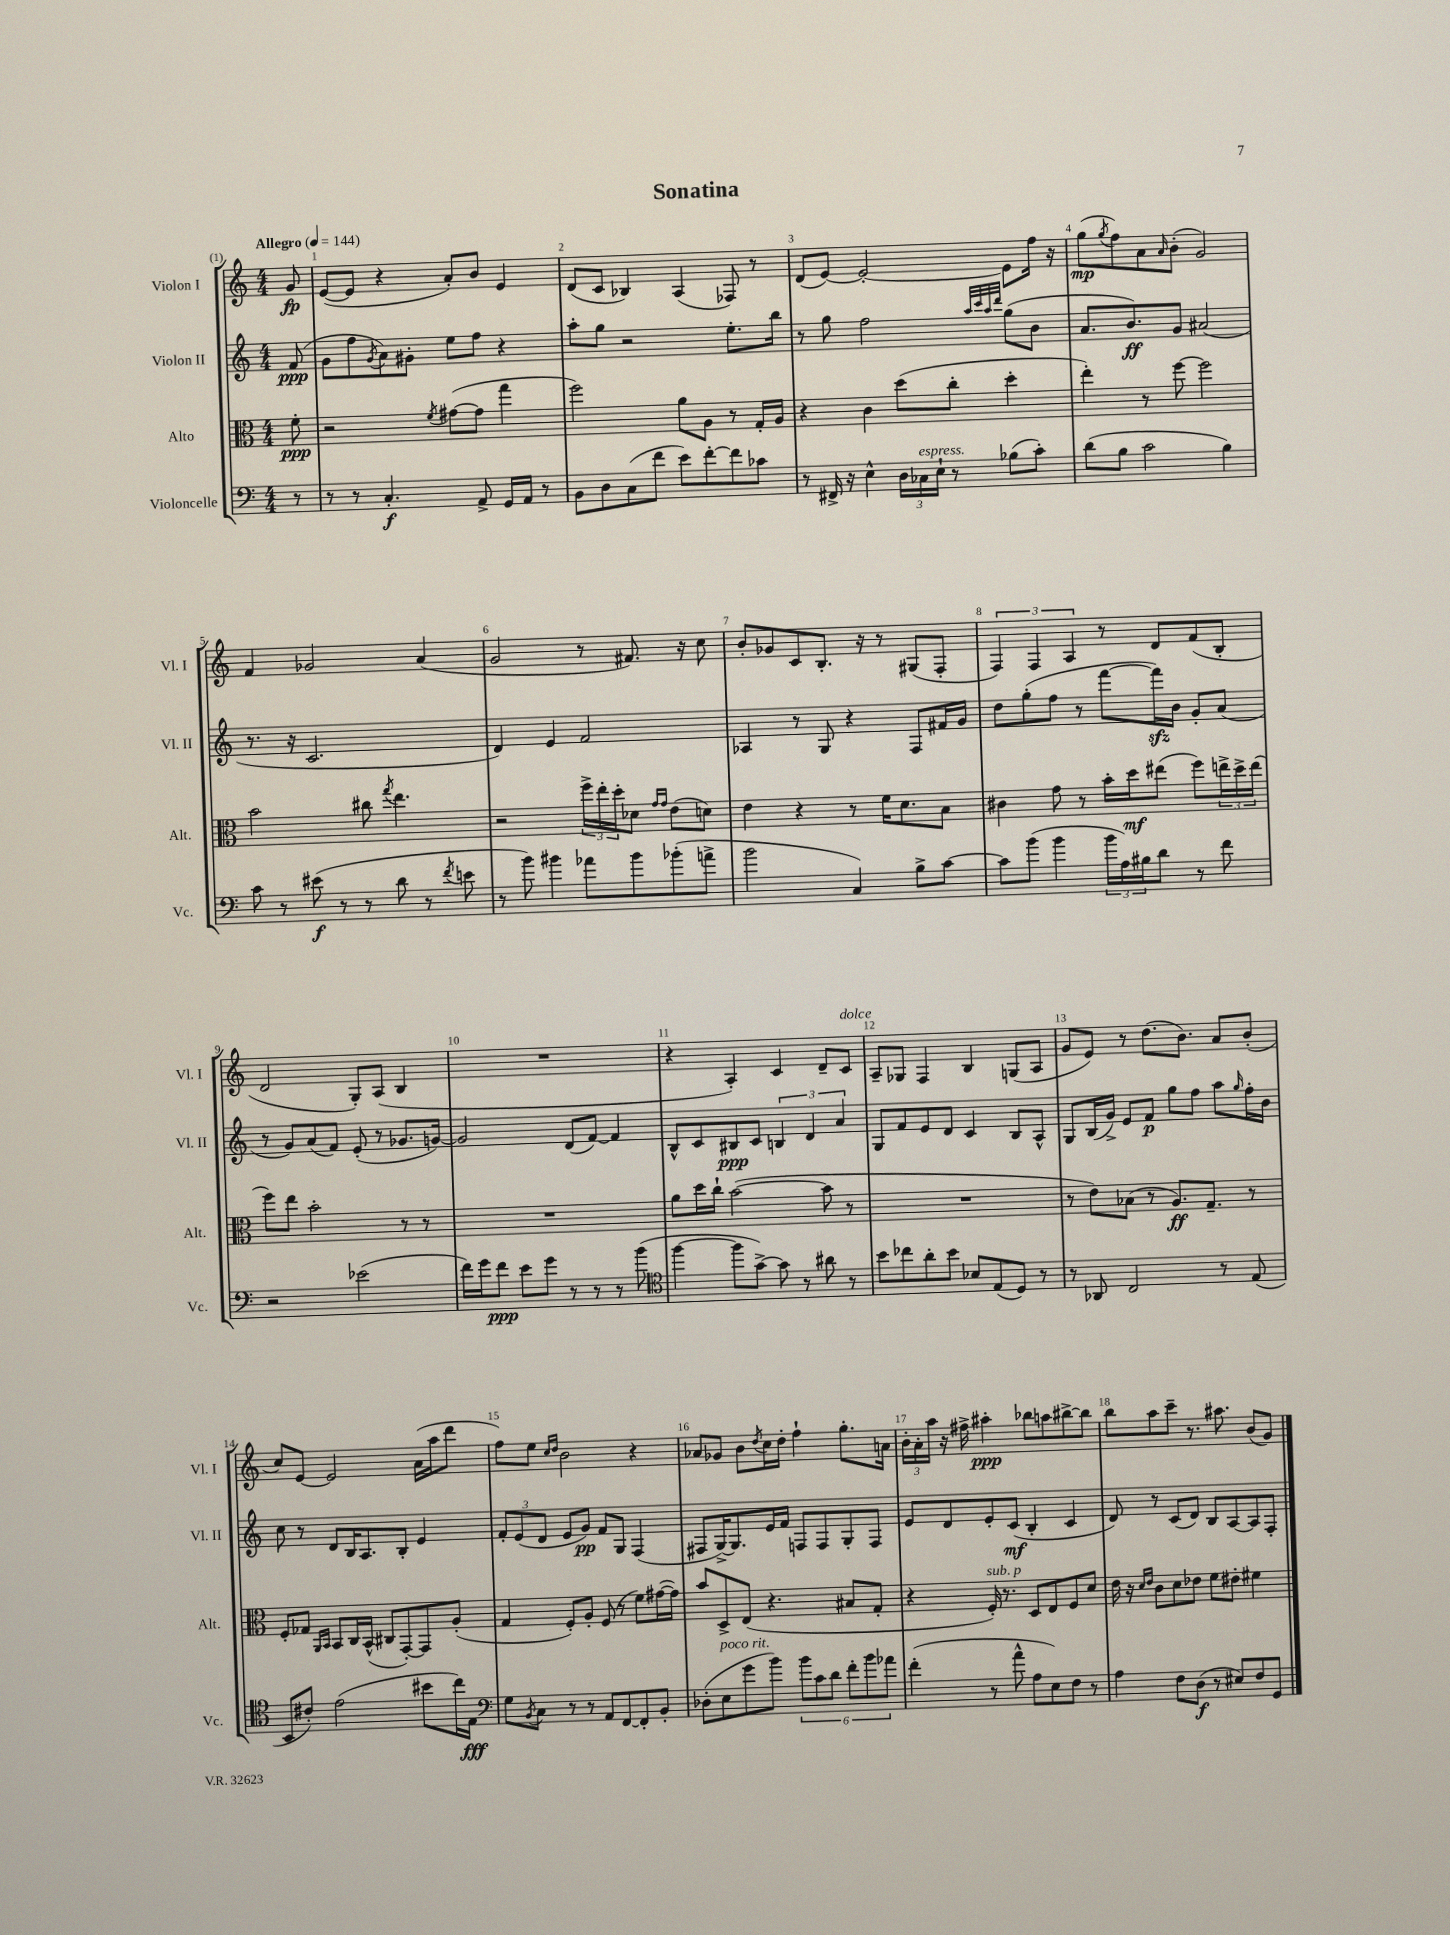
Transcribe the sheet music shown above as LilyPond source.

\header { title = "Sonatina" }
<<
\new StaffGroup <<
\new Staff = "s0" \with { instrumentName = "Violon I" shortInstrumentName = "Vl. I" } {
    \clef treble \key c \major \numericTimeSignature \time 4/4 \partial 8 \tempo "Allegro" 4 = 144
    g'8\fp |
    e'8~( e'8 r4 a'8-.) b'8 e'4 |
    d'8( c'8 bes4) a4( fes8) r8 |
    d'8( e'8~) e'2~-. e'8 f''16 r16 |
    g''8\mp( \acciaccatura { g''8 } f''8) a'8 \grace { a'16 } b'8-.( g'2) |
    f'4 ges'2 a'4( |
    g'2 r8 fis'8.) r16 c''8 |
    b'8-. ges'8 c'8 b8.-. r16 r8 gis8( f8-. |
    \tuplet 3/2 { f4) f4 a4 } r8 d'8 f'8( b8-. |
    d'2 g8-.) a8( b4 |
    R1 |
    r4 a4-.) c'4 d'8-- c'8^\markup { \italic "dolce" } |
    a8-- ges8 f4 b4 g8( a8 |
    g'8 e'8) r8 d''8.( b'8.) a'8 b'8-.( |
    c''8) e'8~ e'2 a'16( a''16 d'''8 |
    f''8) e''8 \grace { c''16 d''16 } b'2 r4 |
    aes'8 ges'8 b'8 \acciaccatura { d''8 } c''16 d''16-. f''4-! g''8.-. a'16 |
    \tuplet 3/2 { b'16-. a'16-. a''16 } r16 fis''16-> ais''4-.\ppp bes''8 a''8 bis''8~-> bis''8 |
    b''8 a''8 c'''8-- r8. ais''8. b'8( g'8) \bar "|." |
}
\new Staff = "s1" \with { instrumentName = "Violon II" shortInstrumentName = "Vl. II" } {
    \clef treble \key c \major \numericTimeSignature \time 4/4 \partial 8
    f'8\ppp( |
    g'8 f''8 \acciaccatura { g'8 } a'8) gis'8-. e''8 f''8 r4 |
    a''8-. g''8 r2 e''8.-. b''16 |
    r8 g''8 f''2 \grace { a''32 c'''32 a''32 d'''32 } g''8( b'8 |
    a'8. b'8.\ff) g'8 ais'2( |
    r8. r16 c'2. |
    d'4) e'4 f'2 |
    aes4 r8 g8 r4 f8 fis'16 g'16 |
    d''8 g''8-.( f''8 r8 f'''8~ f'''16\sfz) b'16 g'8-. a'8( |
    r8 g'8) a'8( f'8) e'8-.( r8 ges'8. g'16~) |
    g'2 d'8( f'8~) f'4 |
    b8-^ c'8 bis8\ppp c'8 \tuplet 3/2 { b4 d'4 a'4 } |
    g8 f'8 e'8 d'8 c'4 b8 a8-^ |
    g8 b16( g'16->) e'8 f'8\p g''8 f''8 a''8 \grace { g''16 } f''16-. b'16 |
    c''8 r8 d'8 b16 a8. b8-. e'4 |
    \tuplet 3/2 { f'8-. e'8( d'8 } e'8 g'8\pp) f'8 g8 f4( |
    fis8 g16~->) g8. e'16 f'16 f8 f8 g8-. f8 |
    e'8 d'8 e'8-. c'8\mf( b4-. c'4 |
    d'8) r8 c'8( d'8) b8 a8~ a8 f8-. \bar "|." |
}
\new Staff = "s2" \with { instrumentName = "Alto" shortInstrumentName = "Alt." } {
    \clef alto \key c \major \numericTimeSignature \time 4/4 \partial 8
    f'8-.\ppp |
    r2 \acciaccatura { f'8 } gis'8~( gis'8 g''4 |
    f''2) a'8 a8 r8 g16-. a16 |
    r4 c'4 d''8( c''8-. d''4-. |
    e''4-.) r8 f''8~ f''2 |
    b'2 cis''8 \acciaccatura { g''8 } e''4. |
    r2 \tuplet 3/2 { f''16-> e''16-. d''16-. } des'8 \grace { g'16 g'16 } e'8( d'8) |
    e'4 r4 r8 f'16 d'8. b8 |
    cis'4 g'8 r8 b'16-. d''16\mf eis''8( f''8) \tuplet 3/2 { e''16-> d''16-> e''16( } |
    f''8) e''8 b'2-. r8 r8 |
    R1 |
    a'8 d''16 c''16-! b'2~( b'8 r8 |
    R1 |
    r8 e'8) bes8( r8 a8.\ff) g8.-- r8 |
    f8-. ges8 \grace { a,16 b,16 } b,8 c16 b,16-^( cis8 g,8~-.) g,8 a8-.( |
    g4 f8-.) a8-. f8( r8 f'8) gis'16~( gis'16) |
    b'8 d8-> e8( r4. bis8 g8-. |
    r4 f16-.^\markup { \italic "sub. p" }) r8. d8 e8 f8 d'8 |
    e'16 r16 \grace { d'16 e'16 } c'8 d'8 ees'8 f'8 eis'8-. fis'4 \bar "|." |
}
\new Staff = "s3" \with { instrumentName = "Violoncelle" shortInstrumentName = "Vc." } {
    \clef bass \key c \major \numericTimeSignature \time 4/4 \partial 8
    r8 |
    r8 r8 c4.-.\f a,8-> g,16 a,16 r8 |
    b,8 d8 c8( f'8 e'8) f'8~-. f'8 ces'8 |
    r8 fis,16-> r16 e4-^ \tuplet 3/2 { d16 ces16^\markup { \italic "espress." } e16-! } r8 bes8( c'8-.) |
    d'8( b8 c'2 b4) |
    c'8 r8 eis'8\f( r8 r8 d'8 r8 \acciaccatura { f'8 } e'8 |
    r8 b'8) bis'4 aes'8 bis'8 bes'8-.( a'8-> |
    b'2 c4) b8-> c'8~ |
    c'8 b'8( b'4 \tuplet 3/2 { b'16 a16) bis16 } d'8 r8 f'8 |
    r2 ees'2( |
    f'16) g'16 f'8\ppp e'8 g'8 r8 r8 r8 b'8( |
    \clef tenor f''4~ f''8 g'8~->) g'8 r8 ais'8 r8 |
    b'8 ces''8 a'8-. b'8 bes8 e8( d8) r8 |
    r8 aes,8 c2 r8 e8( |
    b,8 cis'8-.) e'2( bis'8 c''16) e16\fff |
    \clef bass g8 \acciaccatura { b,8 } c8 r8 r8 a,8 f,8~ f,8-. b,8-. |
    des8-.( e8^\markup { \italic "poco rit." } g'8 b'8) \tuplet 6/4 { b'8 c'8 d'8 f'8-. b'8 aes'8 } |
    f'4-.( r8 a'8-^ a8 e8) f8 r8 |
    a4 f8 d8\f( r8 eis8) f8 g,8 \bar "|." |
}
>>
>>
\layout { \context { \Score \override BarNumber.break-visibility = ##(#f #t #t) barNumberVisibility = #all-bar-numbers-visible } }
